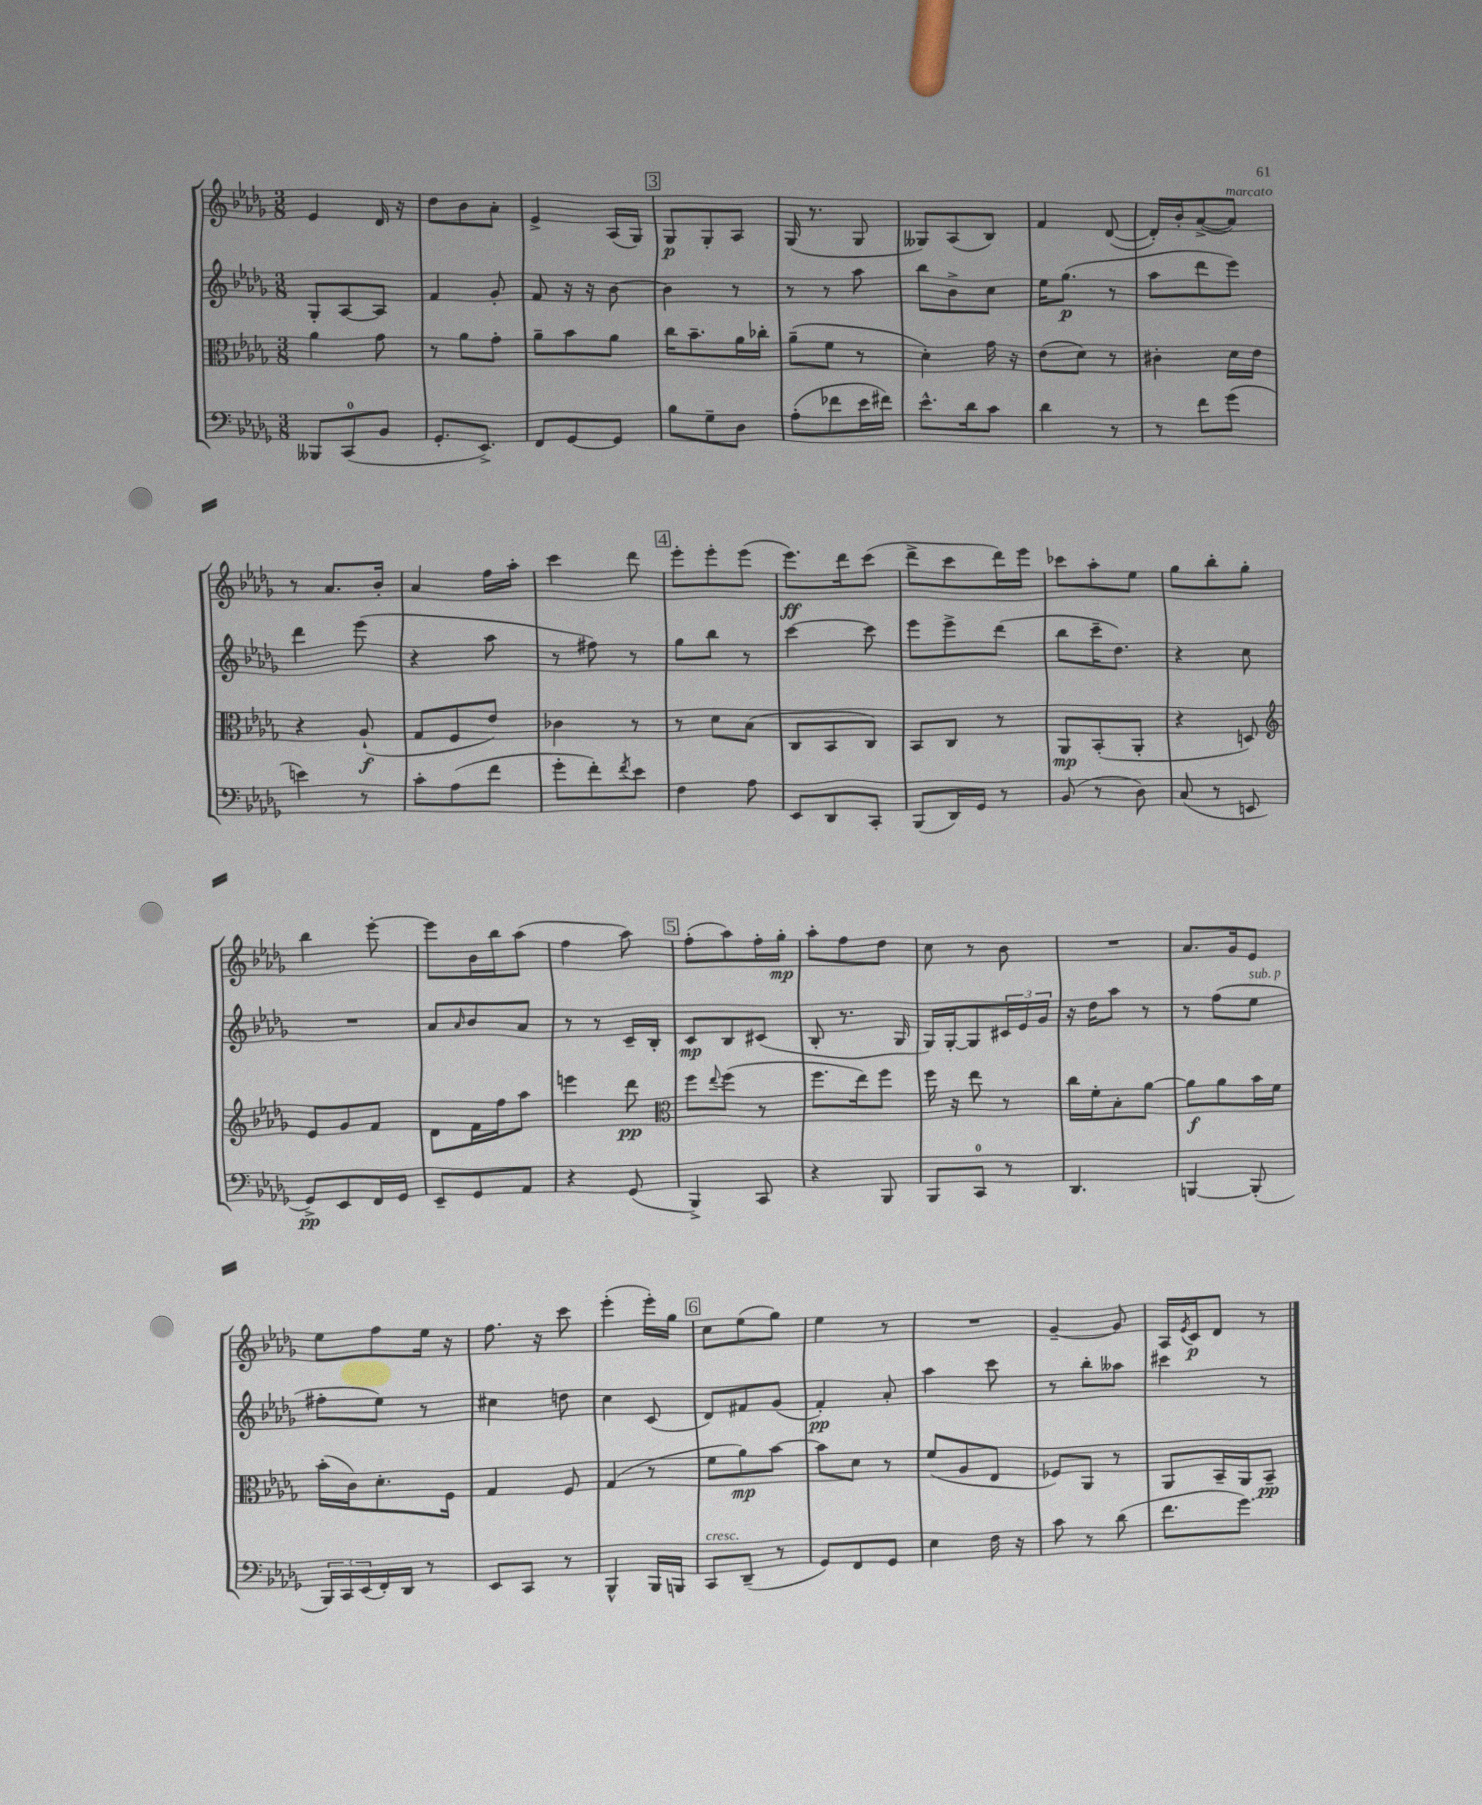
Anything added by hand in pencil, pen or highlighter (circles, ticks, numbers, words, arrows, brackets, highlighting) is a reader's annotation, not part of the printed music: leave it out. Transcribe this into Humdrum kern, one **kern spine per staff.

**kern	**kern	**kern	**kern
*staff4	*staff3	*staff2	*staff1
*clefF4	*clefC3	*clefG2	*clefG2
*k[b-e-a-d-g-]	*k[b-e-a-d-g-]	*k[b-e-a-d-g-]	*k[b-e-a-d-g-]
*M3/8	*M3/8	*M3/8	*M3/8
8BBB--	4a-	8G-'	4e-
(8CC	.	[8A-	.
8BB-	8g-	8A-]	16d-
.	.	.	16r
=	=	=	=
8.GG-'	8r	4f	8dd-
.	8a-	.	8b-
8.EE-^)	.	.	.
.	8g-'	8g-'	8a-'
=	=	=	=
8FF	8a-~	8f	4e-^
[8GG-	8b-	16r	.
.	.	16r	.
8GG-]	8a-	[8b-	(16A-
.	.	.	16G-)
=	=	=	=
8B-	16cc	4b-]	8G-
.	8.b-~	.	.
8G-~	.	.	8G-'
8D-	16a-	8r	8A-
.	16cc-'	.	.
=	=	=	=
(8A-'	(8a-~	8r	(16G-
.	.	.	8.r
8f-	8f	8r	.
16e-	8r	8aa-	8G-
16f#)	.	.	.
=	=	=	=
8.e-^^	4d-')	8bb-	8G--)
.	.	8b-^	(8A-
16d-	.	.	.
8c	16g-	8cc	8B-)
.	16r	.	.
=	=	=	=
4d-	(8e-	16ee-	4f
.	.	(8.gg-	.
.	8d-)	.	.
8r	8r	8r	([8d-
=	=	=	=
8r	4c#'	8aa-	16d-'])
.	.	.	16b-'
8f	.	8ddd-	([8a-^
(8g-	16d-	8eee-)	8a-])
.	16e-	.	.
=	=	=	=
4e)	4r	4ddd-	8r
.	.	.	8.a-
8r	(8A-`	(8eee-	.
.	.	.	16b-'
=	=	=	=
8c'	8G-	4r	4a-
(8A-	8F	.	.
8f	8e-)	8aa-	16ff
.	.	.	16aa-'
=	=	=	=
8g-'	4c-	8r	4ccc
8f')	.	8ff#)	.
8qf	.	.	.
8e-	8r	8r	8ddd-
=	=	=	=
4F	8r	8gg-	8eee-'
.	8d-	8bb-	8eee-'
8A-	(8B-	8r	(8eee-
=	=	=	=
8EE-	8C	[4ccc	8.eee-)
8DD-	8BB-	.	.
.	.	.	16ddd-
8CC'	8C)	8ccc]	(8ccc
=	=	=	=
(8BBB-	8BB-	8eee-	8ddd-^
16DD-)	8C	8eee-^	8ccc
16GG-	.	.	.
8r	8r	(8ddd-	16ddd-)
.	.	.	16eee-
=	=	=	=
(8BB-	8AA-	8bb-	8ccc-
8r	(8BB-'	16ccc~	8aa-'
.	.	8.dd-)	.
8D-)	8AA-'	.	8ee-
=	=	=	=
(8C	4r	4r	8gg-
8r	.	.	8bb-'
8EE	8D)	8cc	8gg-'
=	=	=	=
*	*clefG2	*	*
8GG-^)	8e-	4.r	4bb-
8EE-	8g-	.	.
16FF	8f	.	[8eee-'
16GG-	.	.	.
=	=	=	=
8EE-~	8d-	8a-	8eee-]
.	.	16qqa-	.
8GG-	16f	8b-	16b-
.	16ff	.	16bb-
8AA-	8aa-	8a-	(8aa-
=	=	=	=
4r	4eee	8r	4ff
.	.	8r	.
(8GG-	8ddd-	16c~	8aa-)
.	.	16B-'	.
=	=	=	=
*	*clefC3	*	*
4BBB-^)	8ff	8c	(8ff'
.	8qqee-	.	.
.	(8ff	8B-	8aa-)
8CC	8r	(8c#	16ff'
.	.	.	16gg-'
=	=	=	=
4r	8.ff	8B-'	8aa-'
.	.	8.r	8ff
.	16ee-)	.	.
8BBB-	8ff	.	8dd-
.	.	16G-	.
=	=	=	=
8BBB-	16ff	16G-)	8cc
.	16r	[16G-'	.
8CC	8ee-	8G-]	8r
8r	8r	24c#	8b-
.	.	24e-	.
.	.	24g-	.
=	=	=	=
4.DD-	16cc	16r	4.r
.	16f'	16dd-	.
.	8B-'	8aa-	.
.	[8a-	8r	.
=	=	=	=
[4BBB	8a-]	8r	8.a-
.	8a-	(8ff	.
.	.	.	16g-
(8BBB']	16b-	8ee-	8e-
.	16f	.	.
=	=	=	=
24BBB-)	(16b-'	8ff#'	8ee-
24CC	.	.	.
.	16c)	.	.
(24EE-	.	.	.
16FF')	8.d-'	8ee-)	8ff
16DD-	.	.	.
8r	.	8r	16ee-
.	16F	.	16r
=	=	=	=
8EE-	4G-	4cc#	8.ff
8CC	.	.	.
.	.	.	16r
8r	8F	8dd	8ccc
=	=	=	=
4BBB-^^	(4G-	4cc	(4eee-'
16BBB-	8r	(8c	16eee-')
16BBB	.	.	16gg-
=	=	=	=
8CC	8f	8d-)	8cc
(8DD-~	8a-)	8f#	(8ee-
8r	[8b-	(8g-	8gg-)
=	=	=	=
8GG-)	8b-]	4f')	4ee-
8FF	8d-	.	.
8GG-	8r	8a-'	8r
=	=	=	=
4E-	(8f	4aa-	4.r
.	8A-	.	.
16F	8E-	8ccc	.
16r	.	.	.
=	=	=	=
8c	8F-)	8r	[4g-~
8r	8AA-	8bb-'	.
(8d-	8r	8aa--	8g-]
=	=	=	=
8.f	8AA-	4ccc#	16A-
.	.	.	8qe-
.	.	.	16c
.	16BB-~	.	8d-
8.g-)	16AA-	.	.
.	8BB-~	8r	8r
==	==	==	==
*-	*-	*-	*-
